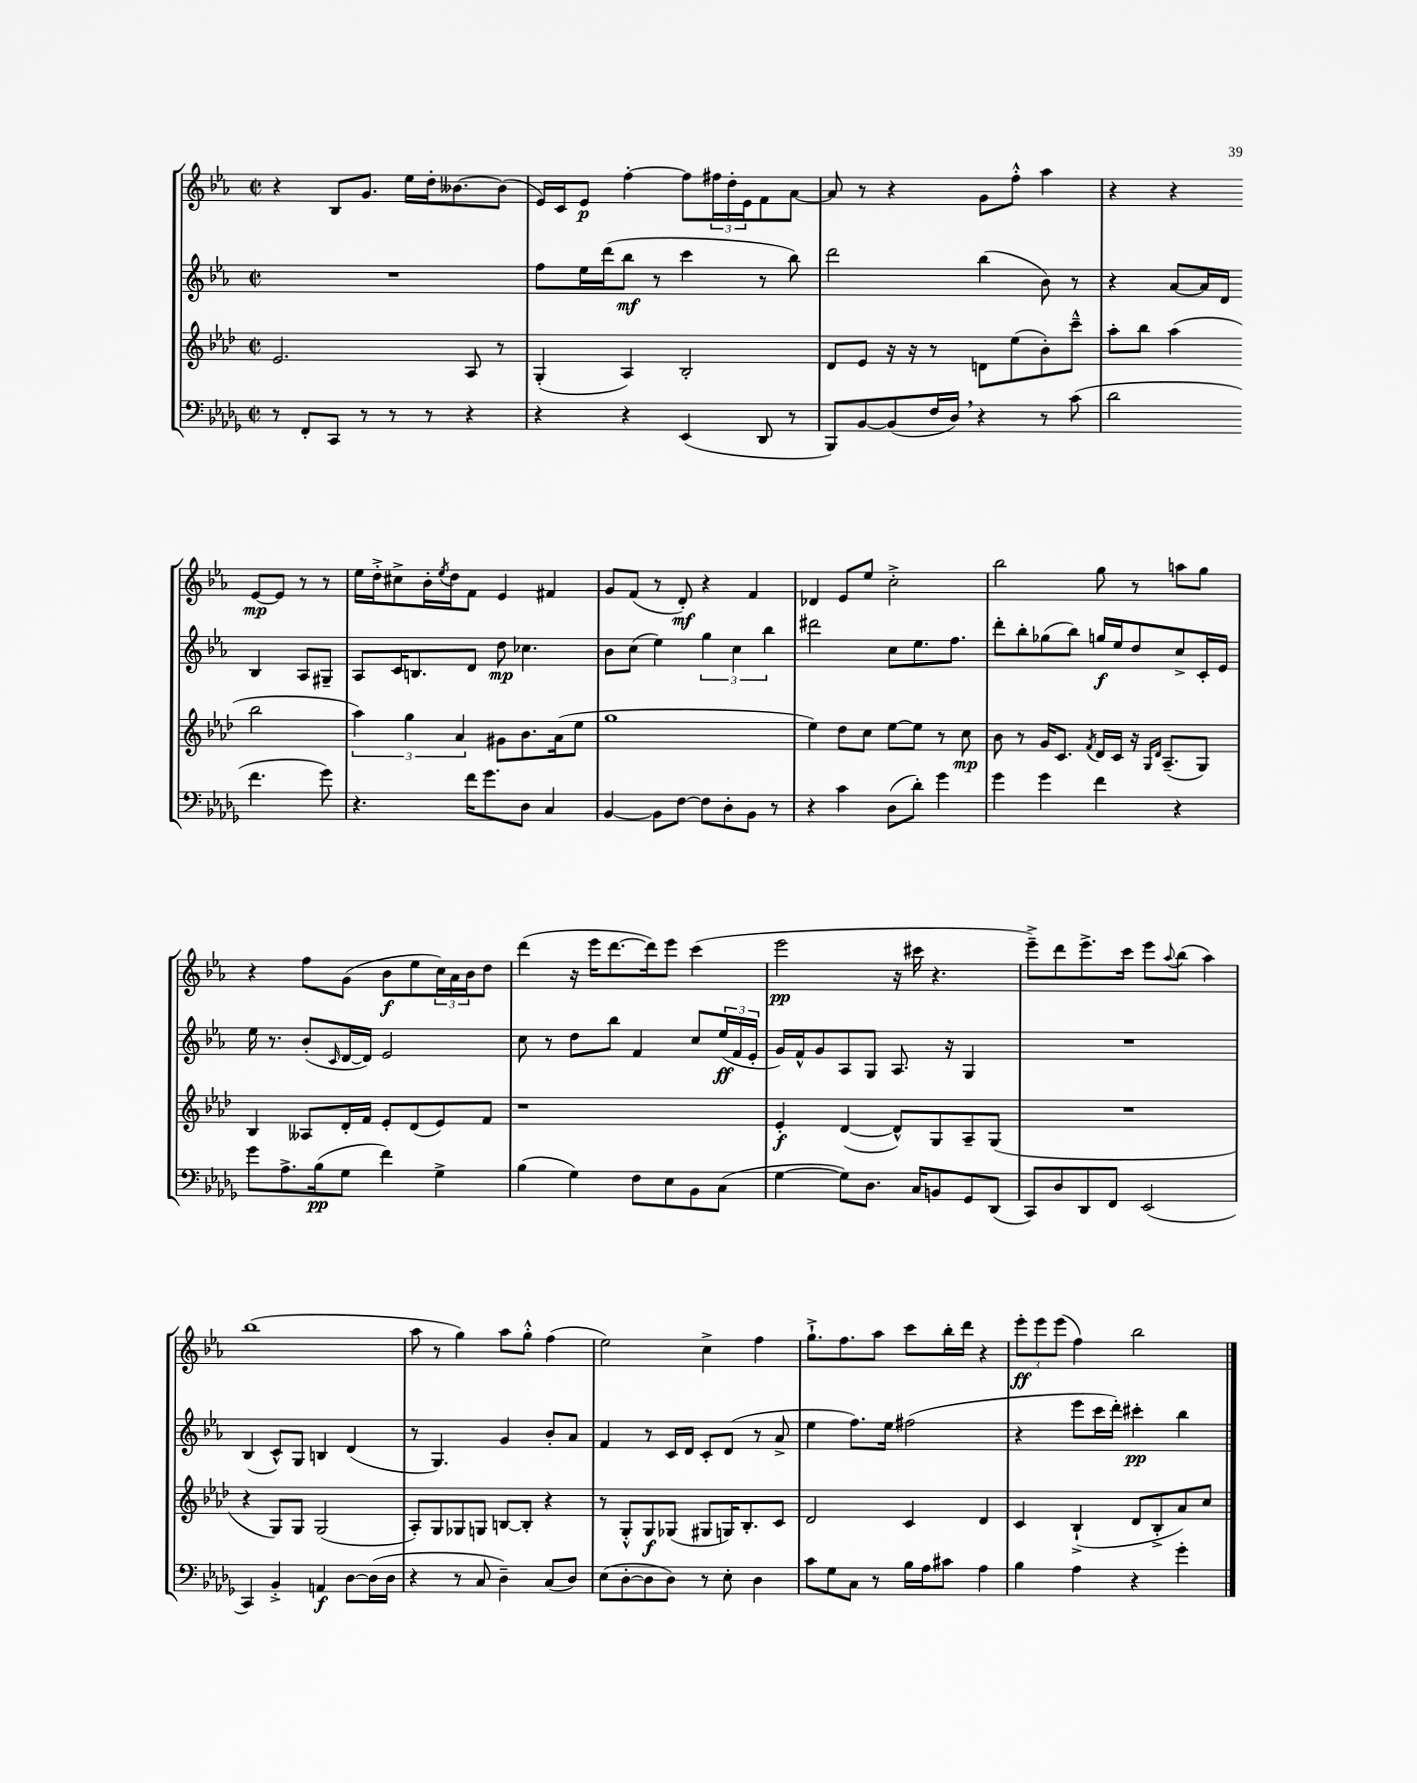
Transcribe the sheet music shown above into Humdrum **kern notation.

**kern	**kern	**kern	**kern
*staff4	*staff3	*staff2	*staff1
*clefF4	*clefG2	*clefG2	*clefG2
*k[b-e-a-d-g-]	*k[b-e-a-d-]	*k[b-e-a-]	*k[b-e-a-]
*M2/2	*M2/2	*M2/2	*M2/2
*met(c|)	*met(c|)	*met(c|)	*met(c|)
8r	2.e-/	1r	4r
8FF'/L	.	.	.
8CC/J	.	.	8B-/L
8r	.	.	8.g/J
8r	.	.	.
.	.	.	16ee-\LL
8r	.	.	16dd'\J
.	.	.	[8.b--\
4r	8A-/	.	.
.	8r	.	(8b--\]J
=	=	=	=
4r	(4G'/	8ff\L	16e-/LL)
.	.	.	16c/J
.	.	16ee-\L	8e-/J
.	.	(16ddd\J	.
4r	4A-/)	8bb-\J	[4ff'\
.	.	8r	.
(4EE-/	2B-'/	4ccc\	8ff\]L
.	.	.	24ff#\L
.	.	.	24dd'\
.	.	.	24e-\J
8DD-/	.	8r	8f\
8r	.	8bb-\)	[8a-\J
=	=	=	=
8BBB-/L)	8d-/L	2ddd\	8a-/]
[8BB-/	8e-/J	.	8r
(8BB-/]	16r	.	4r
.	16r	.	.
16F/L	8r	.	.
16D-/JJ)	.	.	.
4r	8d\L	(4bb-\	8g\L
.	(8ee-\	.	8ff'^^\J
8r	8b-'\)	8b-\)	4aa-\
(8c\	8ccc~^^\J	8r	.
=	=	=	=
2d-\	8aa-'\L	4r	4r
.	8bb-\J	.	.
.	(4aa-\	[8a-/L	4r
.	.	16a-/]L	.
.	.	16d/JJ	.
4.f\	2bb-\	4B-/	[8e-/L
.	.	.	8e-/]J
.	.	8A-/L	8r
8g-\)	.	8G#~/J	8r
=	=	=	=
4.r	6aa-\)	8A-/L	16ee-\LL
.	.	.	16dd'^\J
.	.	16c/K	8cc#^\
.	6gg\	.	.
.	.	8.B/	.
.	.	.	16b-'\L
.	.	.	8qee-/
.	.	.	16dd\J
.	6a-/	.	.
16f\LK	.	8d/J	8f\J
8.g-\	.	.	.
.	8g#\L	8dd\	4e-/
8D-\J	8.b-\	4.cc-\	.
4C/	.	.	4f#/
.	(16a-\k	.	.
.	8ee-\J	.	.
=	=	=	=
[4BB-/	1gg	8b-\L	8g/L
.	.	(8cc\J	(8f/J
8BB-\]L	.	4ee-\)	8r
[8F\J	.	.	8d'/)
8F\]L	.	6gg\	4r
8D-'\	.	.	.
.	.	6cc\	.
8BB-\J	.	.	4f/
.	.	6bb-\	.
8r	.	.	.
=	=	=	=
4r	4ee-\)	2ddd#\	4d-/
4c\	8dd-\L	.	8e-/L
.	8cc\J	.	8ee-/J
(8D-\L	[8ee-\L	8cc\L	2cc'^\
8d-'\J)	8ee-\]J	8.ee-\	.
4g-\	8r	.	.
.	.	8.ff\J	.
.	8cc\	.	.
=	=	=	=
4g-\	8b-\	8ddd'\L	2bb-\
.	8r	8bb-'\	.
4g-\	16g/LK	(8gg-\	.
.	8.c/J	.	.
.	.	8bb-\J)	.
.	8qf/	.	.
4f\	16d-/LL	16gg/LL	8gg\
.	16c/JJ	16ee-/J	.
.	16r	8dd/	8r
.	16qqG/LL	.	.
.	16qqd-/JJ	.	.
.	(8.A-~/L	.	.
4r	.	8cc^/	8aa\L
.	8G/J)	16c'/L	8gg\J
.	.	16e-/JJ	.
=	=	=	=
8g-\L	4B-/	16ee-\	4r
.	.	8.r	.
8.A-^\	.	.	.
.	8A--/L	(8b-'/L	8ff\L
(16B-\k	.	.	.
.	.	16qqc/	.
8G-\J	16d-'/L	[16d/L	(8g\J
.	16f/JJ	16d/]JJ)	.
4f\)	8e-'/L	2e-/	8b-\L
.	(8d-/	.	8ee-\
4G-^\	8e-/)	.	24cc\L)
.	.	.	24a-\
.	.	.	24b-\J
.	8f/J	.	8dd\J
=	=	=	=
(4B-\	1r	8cc\	(4ddd\
.	.	8r	.
4G-\)	.	8dd\L	16r
.	.	.	16eee-\LK
.	.	8bb-\J	[8.ddd\
8F\L	.	4f/	.
.	.	.	16ddd\]k)
8E-\	.	.	8eee-\J
8BB-\	.	8cc/L	(4ccc\
(8C\J	.	(24ee-/L	.
.	.	24f/	.
.	.	24e-'/JJ	.
=	=	=	=
[4G-\	4e-'/	16g/LL)	2eee-\
.	.	16f^^/J	.
.	.	8g/	.
8G-\]L)	([4d-/	8A-/	.
8.D-\J	.	8G/J	.
.	8d-^^/]L)	8.A-/	16r
16C/LK	.	.	16ccc#\
8BB/	8G/	.	4.r
.	.	16r	.
8GG-/	8A-~/	4G/	.
(8DD-/J	(8G/J	.	.
=	=	=	=
8CC/L)	1r	1r	8eee-~^\L)
8D-/	.	.	8ddd\
8DD-/	.	.	8.eee-^\
8FF/J	.	.	.
.	.	.	16ccc\Jk
(2EE-/	.	.	8eee-\L
.	.	.	8qqaa-/
.	.	.	(8bb-\J
.	.	.	4aa-\)
=	=	=	=
4CC/)	4r	(4B-/	(1bb-
4BB-'^/	8G/L)	8c^^/L)	.
.	8G/J	8G/J	.
4AA/	(2G/	4B/	.
[8D-\L	.	(4d/	.
(16D-\]L	.	.	.
16D-\JJ	.	.	.
=	=	=	=
4r	8A-'/L)	8r	8aa-\
.	8G/	4.G/)	8r
8r	8G-/	.	4gg\)
8C/	8G/J	.	.
4D-~\)	[8B/L	4g/	8aa-\L
.	8B'/]J	.	8gg'^^\J
(8C/L	4r	8b-'/L	(4ff\
8D-/J)	.	8a-/J	.
=	=	=	=
(8E-\L	8r	4f/	2ee-\)
[8D-'\	8G'^^/L	.	.
8D-\]	8G/	8r	.
8D-\J)	(8G-/J	16c/LL	.
.	.	16d/JJ	.
8r	8G#/L	8c'/L	4cc^\
8E-'\	16G/K)	(8d/J	.
.	8.B-'/	.	.
4D-\	.	8r	4ff\
.	8c/J	8a-^/	.
=	=	=	=
8c\L	2d-/	4ee-\	8.gg`^\L
8G-\	.	.	.
.	.	.	8.ff\
8C\J	.	8.ff\L)	.
8r	.	.	8aa-\J
.	.	16ee-\Jk	.
16B-\LL	4c/	(2ff#\	8ccc\L
16A-\J	.	.	.
8c#\J	.	.	16bb-'\L
.	.	.	16ddd\JJ
4A-\	4d-/	.	4r
=	=	=	=
4B-\	4c/	4r	12eee-'\L
.	.	.	12eee-\
.	.	.	(12eee-\J
4A-\	(4B-`^/	8eee-\L	4ff\)
.	.	16ccc\L	.
.	.	16ddd'\JJ)	.
4r	8d-/L	4ccc#'\	2bb-\
.	8B-'^/	.	.
4g-'\	8a-/)	4bb-\	.
.	8cc/J	.	.
==	==	==	==
*-	*-	*-	*-
